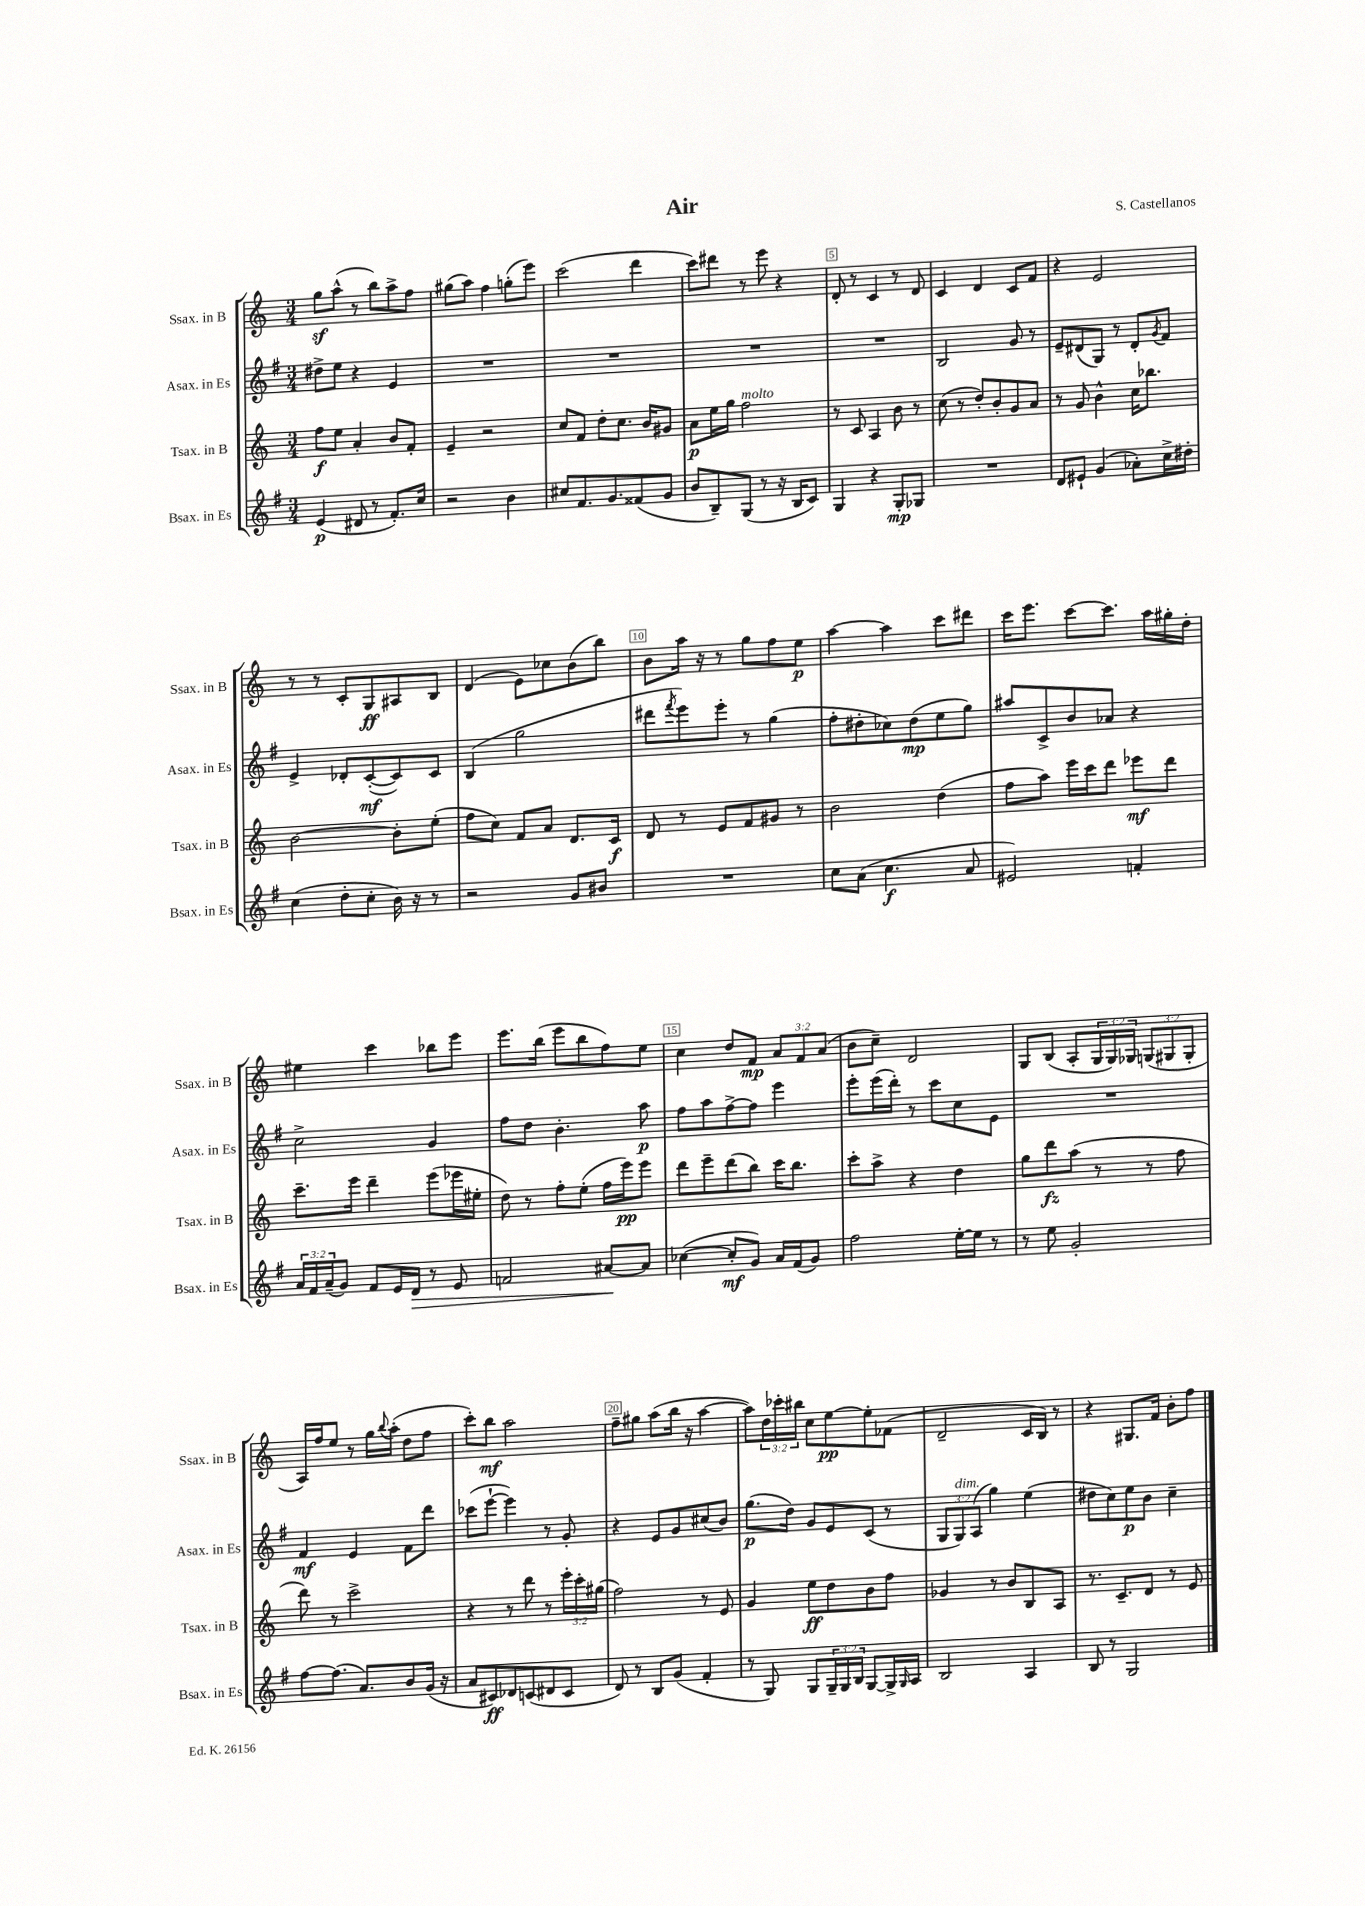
\header { title = "Air" composer = "S. Castellanos" }
<<
\new StaffGroup <<
\new Staff = "s0" \with { instrumentName = "Ssax. in B" shortInstrumentName = "Ssax. in B" } {
    \clef treble \key c \major \numericTimeSignature \time 3/4 \override Staff.TupletNumber.text = #tuplet-number::calc-fraction-text
    g''8\sf a''8-^( r8 b''8) a''8-> f''8 |
    gis''8( a''8) f''4 g''8-.( e'''8) |
    c'''2( d'''4 |
    c'''8) dis'''8 r8 e'''8 r4 |
    d'8-. r8 c'4 r8 d'8 |
    c'4 d'4 c'8 f'8 |
    r4 e'2 |
    r8 r8 c'8-. g8\ff ais8 b8 |
    d'4( e'8) ces''8 b'8( b''8) |
    b'8 a''16 r16 r8 g''8 f''8 e''8\p |
    a''4~ a''4 c'''8 dis'''8 |
    c'''16 e'''8. c'''8~ c'''8. a''16 gis''16-. d''16-. |
    eis''4 c'''4 bes''8 e'''8 |
    e'''8. b''16( e'''8 b''8 f''8) e''8 |
    c''4 d''8 f'8\mp \tuplet 3/2 { a'8 f'8 a'8( } |
    b'8 c''8--) d'2 |
    g8 b8( a8-. \tuplet 3/2 { g16 g16) ges16 } \tuplet 3/2 { g8( gis8 gis8-. } |
    a16) f''16 e''8 r8 g''16 \appoggiatura { b''8 } a''16-.( d''8 f''8 |
    c'''8-.) b''8\mf a''2 |
    f''8-- gis''8 a''8( b''16 r16 a''4~ |
    a''8) \tuplet 3/2 { d''16 ces'''16-. bis''16 } c''8 e''8~\pp e''8-. fes'8( |
    d'2-- c'16 b16) r8 |
    r4 gis8. f'16 b'8-. f''8 \bar "|." |
}
\new Staff = "s1" \with { instrumentName = "Asax. in Es" shortInstrumentName = "Asax. in Es" } {
    \clef treble \key g \major \numericTimeSignature \time 3/4 \override Staff.TupletNumber.text = #tuplet-number::calc-fraction-text
    dis''8-> e''8 r4 e'4 |
    R2. |
    R2. |
    R2. |
    R2. |
    b2 g'8 r8 |
    e'8-- dis'8( g8) r8 dis'8-. \acciaccatura { g'8 } fis'8 |
    e'4-> des'8-. c'8~-.\mf( c'8) c'8 |
    b4( g''2 |
    dis'''8 \acciaccatura { fis'''8 } e'''8) e'''8-. r8 g''4( |
    fis''8-. dis''8-. ces''8) dis''8\mp( e''8 g''8) |
    ais''8 c'8-> b'8 aes'8 r4 |
    c''2-> g'4 |
    fis''8 d''8 b'4.-. a''8\p |
    fis''8 a''8 fis''8~-> fis''8 e'''4 |
    e'''8-. e'''16( d'''16-.) r8 c'''8 c''8 e'8 |
    R2. |
    fis'4\mf e'4 fis'8 d'''8 |
    ces'''8( e'''8~-! e'''4) r8 g'8-. |
    r4 e'8 g'8 cis''8( b'8) |
    g''8.\p( d''16) g'8 e'8 c'8( r8 |
    \tuplet 3/2 { g8 g8^\markup { \italic "dim." }) a8( } g''4) e''4( |
    dis''8 c''8) e''8\p b'8 c''4-- \bar "|." |
}
\new Staff = "s2" \with { instrumentName = "Tsax. in B" shortInstrumentName = "Tsax. in B" } {
    \clef treble \key c \major \numericTimeSignature \time 3/4 \override Staff.TupletNumber.text = #tuplet-number::calc-fraction-text
    f''8\f e''8 a'4-. b'8 f'8-. |
    e'4-- r2 |
    c''8 f'8 d''8-. c''8. b'16 gis'8 |
    a'8\p e''16 g''16 f''2^\markup { \italic "molto" } |
    r8 c'8 a4 b'8 r8 |
    c''8( r8 d''8-.) b'8-. g'8 a'8 |
    r8 g'8 b'4-^ c''16 bes''8. |
    b'2~ b'8-. e''8-.( |
    f''8 c''8) f'8 a'8 d'8. c'16\f |
    d'8 r8 e'8 f'8 gis'8 r8 |
    b'2 d''4( |
    f''8 a''8) e'''16 c'''16 d'''8 ees'''8\mf d'''8 |
    c'''8.-- e'''16 d'''4-- e'''8( ees'''16 eis''16-. |
    d''8) r8 f''8-. e''8-.( f''16 e'''16\pp) e'''8 |
    d'''8 e'''8-- d'''8( b''8) c'''16 b''8. |
    c'''8-. a''8-> r4 d''4 |
    g''8 d'''8\fz a''8( r8 r8 f''8 |
    d'''8) r8 c'''2-> |
    r4 r8 d'''8 r8 \tuplet 3/2 { e'''16-. c'''16-. gis''16( } |
    f''2) r8 e'8 |
    g'4 e''8\ff d''8 b'8 f''8 |
    ges'4 r8 b'8 b8 a8 |
    r8. c'8.-- d'8 r8 e'8 \bar "|." |
}
\new Staff = "s3" \with { instrumentName = "Bsax. in Es" shortInstrumentName = "Bsax. in Es" } {
    \clef treble \key g \major \numericTimeSignature \time 3/4 \override Staff.TupletNumber.text = #tuplet-number::calc-fraction-text
    e'4\p( dis'8 r8 fis'8.-.) c''16 |
    r2 b'4 |
    cis''8 fis'8. g'8. fisis'8( g'8 |
    b'8 b8--) g8( r8 r16 b16 c'8) |
    g4 r4 g8-.\mp ges8 |
    R2. |
    d'8 eis'8-! g'4( aes'8-.) c''16-> dis''16-. |
    c''4( d''8-. c''8-. b'16) r16 r8 |
    r2 g'8 bis'8 |
    R2. |
    c''8 a'8( c''4.\f a'8 |
    eis'2) f'4-. |
    \tuplet 3/2 { a'16 fis'16 a'16--( } g'8) fis'8 e'16 d'16\> r8 e'8 |
    f'2 ais'8~\! ais'8 |
    ces''4~( ces''8-.\mf g'8) a'16 fis'16( g'8) |
    fis''2 e''16~-. e''16 r8 |
    r8 e''8 g'2-. |
    fis''8~ fis''8.( a'8.) b'8 g'16( r16 |
    a'8 cis'8\ff) des'8 c'8( dis'8 c'8 |
    d'8) r8 b8 g'8( fis'4-. |
    r8 g8) g8 \tuplet 3/2 { g16-- g16 b16 } g8~ g16-> \grace { g16 } a16 |
    b2 a4 |
    b8 r8 g2 \bar "|." |
}
>>
>>
\layout { \context { \Score \override BarNumber.break-visibility = ##(#f #t #t) barNumberVisibility = #(every-nth-bar-number-visible 5) \override BarNumber.stencil = #(make-stencil-boxer 0.1 0.3 ly:text-interface::print) } }
